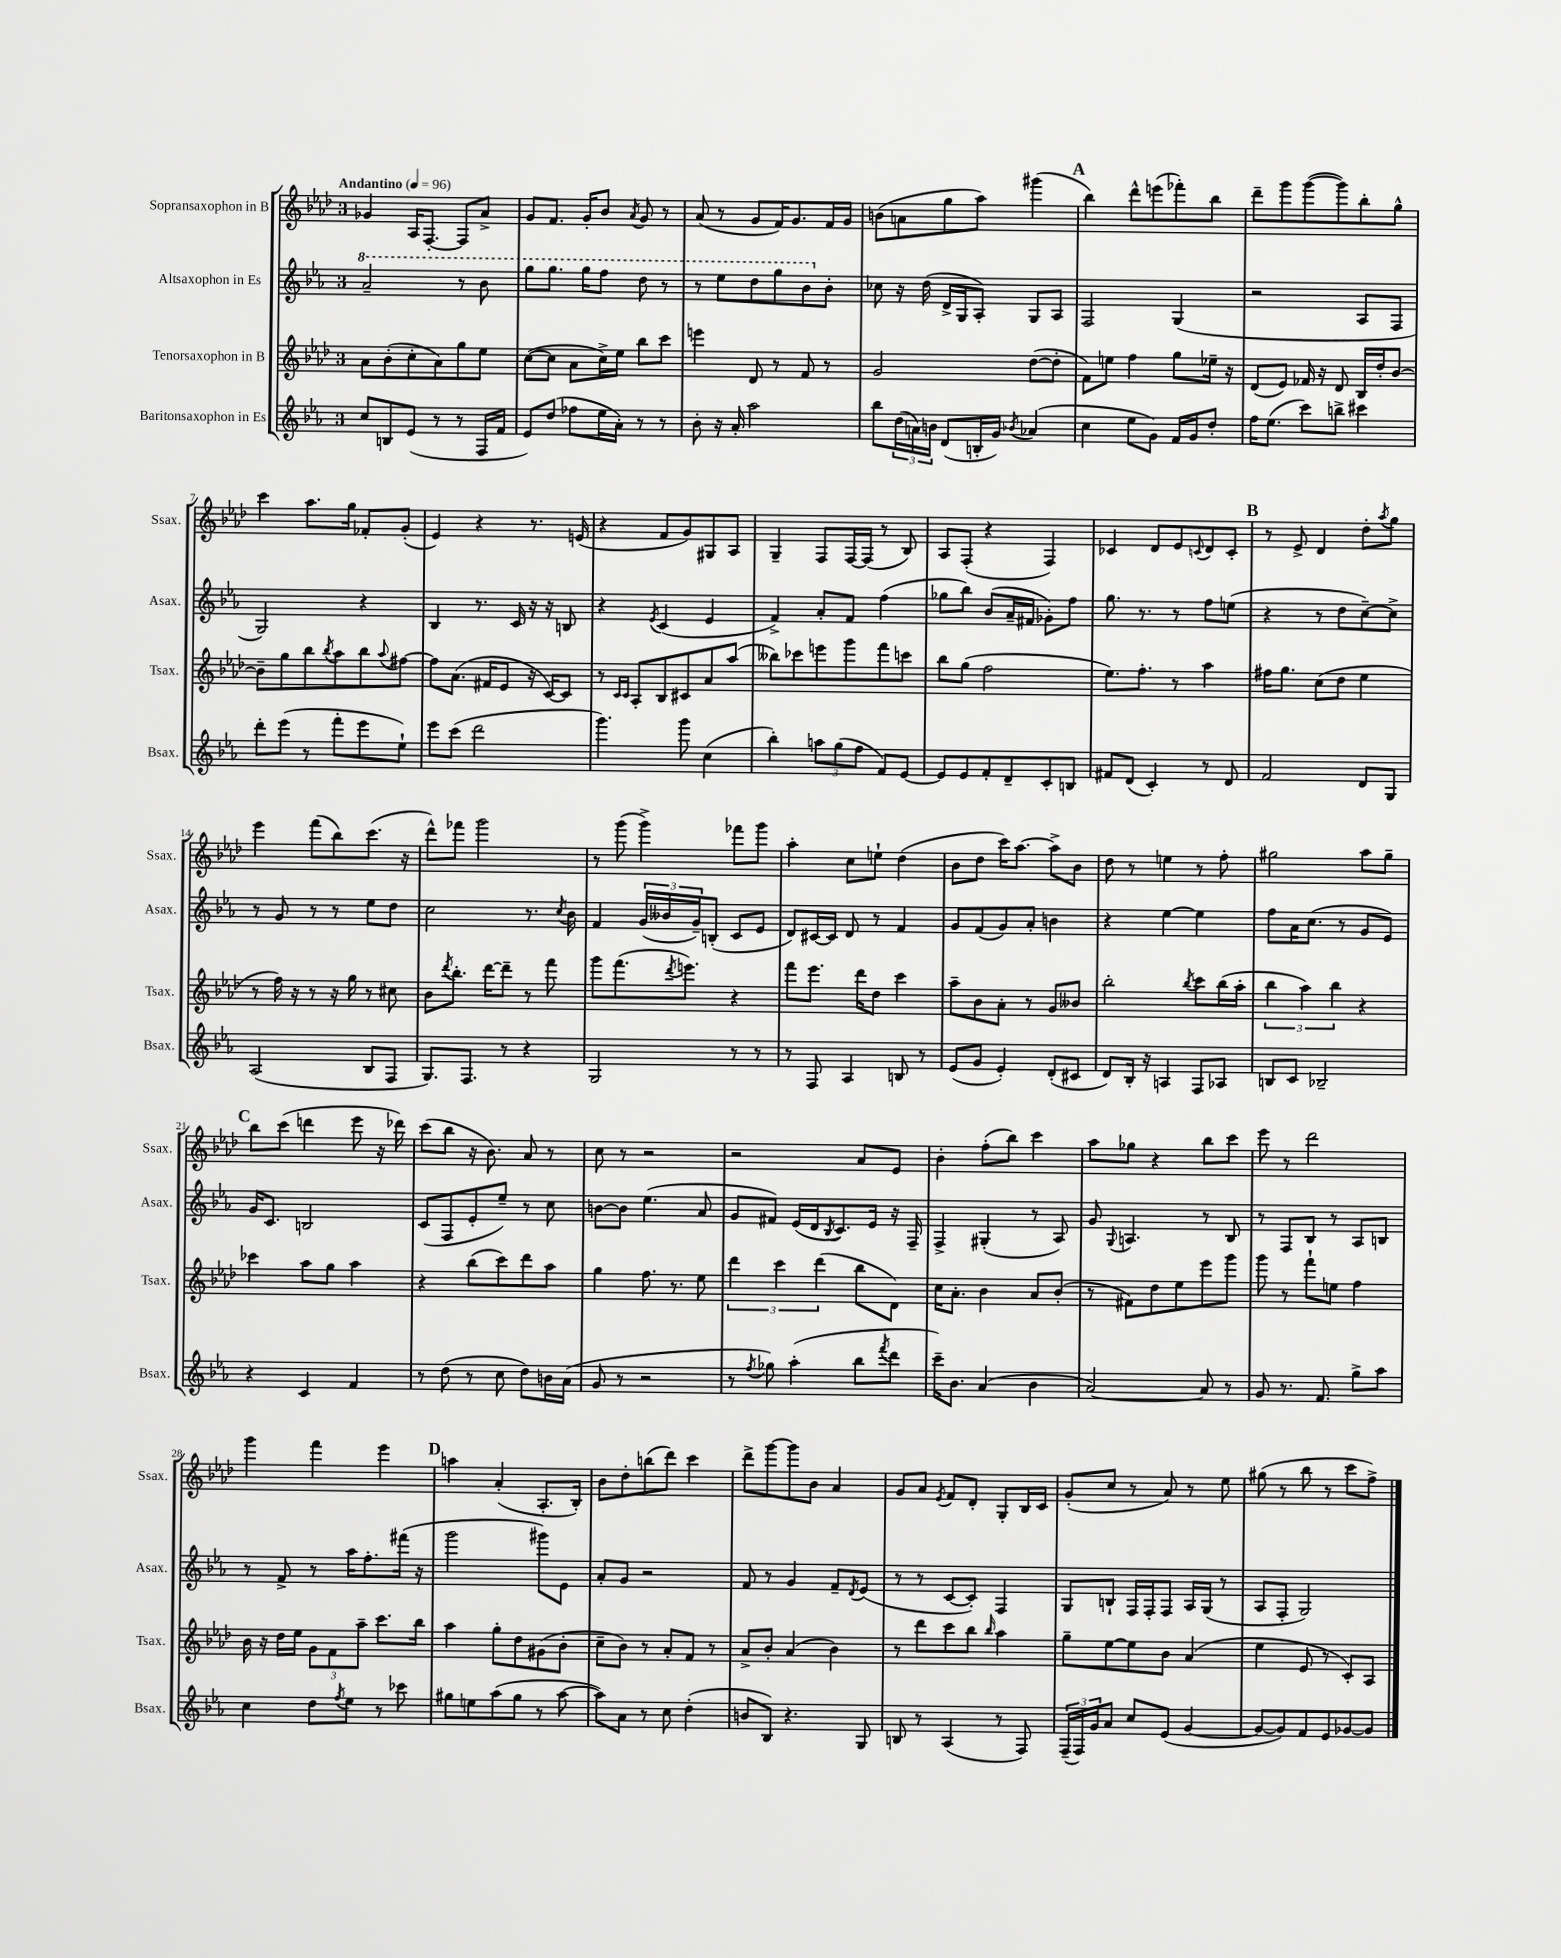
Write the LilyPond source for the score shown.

<<
\new StaffGroup <<
\new Staff = "s0" \with { instrumentName = "Sopransaxophon in B" shortInstrumentName = "Ssax." } {
    \clef treble \key aes \major \once \override Staff.TimeSignature.style = #'single-digit \time 3/4 \tempo "Andantino" 4 = 96
    ges'4 aes16 f8.~-. f8 aes'8-> |
    g'8 f'8. g'16-. bes'8 \acciaccatura { aes'8 } g'8 r8 |
    aes'8( r8 g'8 f'16) g'8. f'16 g'16 |
    b'8( a'8 g''8 aes''8) gis'''4( |
    \mark \markup { \bold "A" } bes''4) des'''8-^ e'''8( fes'''8-.) bes''8 |
    des'''8-- g'''8 g'''8~( g'''8) bes''8-. g''8-^ |
    c'''4 aes''8. g''16 fes'8-. g'8-.( |
    ees'4) r4 r8. e'16( |
    r4 f'8 g'8) gis8 aes8 |
    g4-- f8 f16~ f16( r8 bes8) |
    aes8 f8-.( r4 f4) |
    ces'4 des'8 ees'8 \appoggiatura { c'8 } des'8 c'8-. |
    \mark \markup { \bold "B" } r8 ees'8-> des'4 des''8-. \acciaccatura { aes''8 } g''8 |
    ees'''4 f'''8( bes''8) c'''8.( r16 |
    des'''8-^) fes'''8 g'''2 |
    r8 g'''8( g'''4->) fes'''8 g'''8 |
    aes''4-. c''8 e''8-! des''4( |
    bes'8 des''8 c'''16) aes''8.~ aes''8-> bes'8 |
    des''8 r8 e''4 r8 f''8-. |
    gis''2 aes''8 gis''8-- |
    \mark \markup { \bold "C" } bes''8 c'''8( d'''4 ees'''8 r16 des'''16) |
    c'''8( bes''8 r16 bes'8.) aes'8 r8 |
    c''8 r8 r2 |
    r2 aes'8 ees'8 |
    bes'4-. f''8-.( bes''8) c'''4 |
    aes''8 ges''8 r4 bes''8 c'''8 |
    ees'''8 r8 des'''2 |
    g'''4 f'''4 ees'''4 |
    \mark \markup { \bold "D" } a''4 aes'4-.( aes8.-. bes16-.) |
    bes'8 des''8-. b''8( des'''8) c'''4 |
    des'''8-> g'''8~ g'''8 bes'8 aes'4 |
    g'8 aes'8 \acciaccatura { ees'8 } f'8 des'8-. g8-. bes16 c'16 |
    g'8-.( c''8 r8 aes'8) r8 ees''8 |
    gis''8( r8 bes''8 r8 c'''8 f''8->) \bar "|." |
}
\new Staff = "s1" \with { instrumentName = "Altsaxophon in Es" shortInstrumentName = "Asax." } {
    \clef treble \key ees \major \once \override Staff.TimeSignature.style = #'single-digit \time 3/4
    \ottava #1 aes''2-- r8 bes''8 |
    g'''8 g'''8. g'''16 f'''8 d'''8 r8 |
    r8 ees'''8 d'''8 g'''8 bes''8 \ottava #0 bes'8-. |
    ces''8 r16 d''16( d'16-> g16 aes8-.) g8 aes8 |
    \mark \markup { \bold "A" } f2 g4( |
    r2 aes8 f8 |
    g2) r4 |
    bes4 r8. c'16 r16 r16 b8 |
    r4 \acciaccatura { ees'8 } c'4( ees'4 |
    f'4->) aes'8-. f'8 f''4( |
    ges''8 bes''8) bes'8( aes'16-- fis'16 ges'8-.) f''8 |
    g''8. r8. r8 f''8 e''8( |
    \mark \markup { \bold "B" } r4 r8 d''8 c''8~--) c''8-> |
    r8 g'8 r8 r8 ees''8 d''8 |
    c''2 r8. \acciaccatura { c''8 } bes'16 |
    f'4 \tuplet 3/2 { g'16( beses'16 g'16--) } b8-.( c'8 ees'8 |
    d'8) cis'16~ cis'16 d'8 r8 f'4 |
    g'8 f'8( g'8) aes'8-. b'4 |
    r4 ees''4~ ees''4 |
    f''8 aes'16 c''8.( r8 g'8 ees'8) |
    \mark \markup { \bold "C" } g'16 c'8. b2 |
    c'8( f8 ees'8-. ees''8--) r8 c''8 |
    b'8~ b'8 ees''4.( aes'8 |
    g'8 fis'8) ees'16( d'16 \acciaccatura { bes8 } c'8.) ees'16 r16 f16-- |
    f4-> gis4-.( r8 aes8) |
    g'8 \appoggiatura { g8 } a4. r8 bes8 |
    r8 f8 bes8 r8 aes8 b8 |
    r8 f'8-> r8 aes''16 f''8.-. fis'''16( r16 |
    \mark \markup { \bold "D" } g'''2 gis'''8) ees'8 |
    aes'8-. g'8 r2 |
    f'8 r8 g'4 f'8-- \acciaccatura { d'8 } ees'8( |
    r8 r8 c'8~ c'8-.) f4 |
    g8 b8-! f16 f16-. f8 aes16 g16( r8 |
    aes8 f8-. g2) \bar "|." |
}
\new Staff = "s2" \with { instrumentName = "Tenorsaxophon in B" shortInstrumentName = "Tsax." } {
    \clef treble \key aes \major \once \override Staff.TimeSignature.style = #'single-digit \time 3/4
    aes'8 bes'8-.( c''8-. aes'8) g''8 ees''8 |
    c''8~( c''8 aes'8 c''16->) ees''16 bes''8 c'''8 |
    e'''4 des'8 r8 f'8 r8 |
    g'2 des''8~( des''8-. |
    \mark \markup { \bold "A" } f'8) e''8 f''4 g''8 ees''16-- r16 |
    des'8( ees'8) fes'16 r16 des'8 bes16 des''16-. bes'8~ |
    bes'8-- g''8 bes''8 \acciaccatura { bes''8 } aes''8 bes''8 \appoggiatura { aes''8 } fis''8~ |
    fis''8 aes'8.( fis'16 ees'8 r16 c'16~) c'8 |
    r8 \grace { c'16 c'16 } aes8-. bes8 cis'8 aes'8 aes''8( |
    beses''8) ces'''8 e'''8 g'''8 f'''8 c'''8 |
    bes''8 g''8( f''2 |
    ees''8.) f''8.-. r8 aes''4 |
    \mark \markup { \bold "B" } fis''16 g''8. c''8( des''8 ees''4 |
    r8 f''16) r16 r8 r16 g''16 r8 cis''8 |
    bes'8 \acciaccatura { des'''8 } bes''8.-. des'''16~ des'''8-- r8 f'''8 |
    g'''8 f'''8.( \acciaccatura { des'''8 } e'''8.) r4 |
    f'''8 ees'''8. des'''16 des''8 c'''4 |
    aes''8-- bes'8 aes'8-. r8 g'8 beses'8 |
    bes''2-. \acciaccatura { bes''8 } c'''8 bes''16( aes''16-. |
    \tuplet 3/2 { bes''4 aes''4) bes''4 } r4 |
    \mark \markup { \bold "C" } ces'''4 aes''8 g''8 aes''4 |
    r4 bes''8( c'''8) des'''8 aes''8 |
    g''4 f''8. r8. ees''8 |
    \tuplet 3/2 { des'''4 c'''4 des'''4( } bes''8 des'8) |
    c''16 aes'8.-. bes'4 aes'8 bes'8-.( |
    r8 fis'8) des''8 ees''8 ees'''8 g'''8 |
    g'''8 r8 f'''8-! e''8 f''4 |
    bes'16 r16 des''16 ees''16 \tuplet 3/2 { g'8 f'8 aes''8-- } c'''8. bes''16 |
    \mark \markup { \bold "D" } aes''4 g''8-. des''8 gis'8( bes'8-. |
    c''8-- bes'8) r8 aes'8-. f'8 r8 |
    aes'8-> bes'8-. aes'4( bes'4) |
    r8 des'''8 c'''8 bes''8 \grace { bes''16 } aes''4 |
    g''8-- ees''8~ ees''8 bes'8 aes'4( |
    ees''4 ees'8 r8 c'8-.) aes8 \bar "|." |
}
\new Staff = "s3" \with { instrumentName = "Baritonsaxophon in Es" shortInstrumentName = "Bsax." } {
    \clef treble \key ees \major \once \override Staff.TimeSignature.style = #'single-digit \time 3/4
    c''8 b8 ees'8( r8 r8 f16 f'16 |
    ees'8) d''8( fes''8 ees''16 aes'16-.) r8 r8 |
    bes'8-. r16 aes'16-. aes''2 |
    bes''8 \tuplet 3/2 { d''16( a'16) b'16 } d'8( b16-. g'16) \acciaccatura { bes'8 } aes'4( |
    \mark \markup { \bold "A" } c''4 ees''8 g'8) f'16 g'16 d''8-. |
    f''16 ees''8.( c'''8) b''8-> cis'''4 |
    d'''8-. ees'''8( r8 f'''8-. ees'''8 ees''8-!) |
    ees'''8 c'''8( d'''2 |
    g'''4.) g'''8 c''4( |
    bes''4-.) \tuplet 3/2 { a''8 g''8( f''8 } f'8) ees'8~ |
    ees'8 ees'8 f'8-. d'8-- c'8-. b8 |
    fis'8 d'8( c'4-.) r8 d'8 |
    \mark \markup { \bold "B" } f'2 d'8 g8 |
    aes2( bes8 f8 |
    g8.) f8. r8 r4 |
    g2 r8 r8 |
    r8 f8 aes4 b8 r8 |
    ees'8( g'8 ees'4-.) d'8-.( cis'8 |
    d'8) bes16-. r16 a4 f8 aes8 |
    b8 c'8 bes2-- |
    \mark \markup { \bold "C" } r4 c'4 f'4 |
    r8 d''8( r8 c''8 d''8) b'16 aes'16( |
    g'8 r8 r2 |
    r8 \acciaccatura { f''8 } ges''8) aes''4-.( bes''8 \acciaccatura { f'''8 } d'''8 |
    c'''16--) bes'8. aes'4( bes'4 |
    aes'2~) aes'8 r8 |
    g'8 r8. f'8. g''8-> aes''8 |
    c''4 d''8 \acciaccatura { f''8 } ees''8 r8 ces'''8 |
    \mark \markup { \bold "D" } gis''8 e''8 aes''8( gis''8 r8 aes''8~ |
    aes''8) aes'8 r8 c''8 d''4-.( |
    b'8 bes8) r4. g8 |
    b8 r8 aes4( r8 f8) |
    \tuplet 3/2 { f16--( f16) g'16 } aes'8 c''8 ees'8( g'4~ |
    g'8~ g'8) f'8 ees'8 ges'8~ ges'8 \bar "|." |
}
>>
>>
